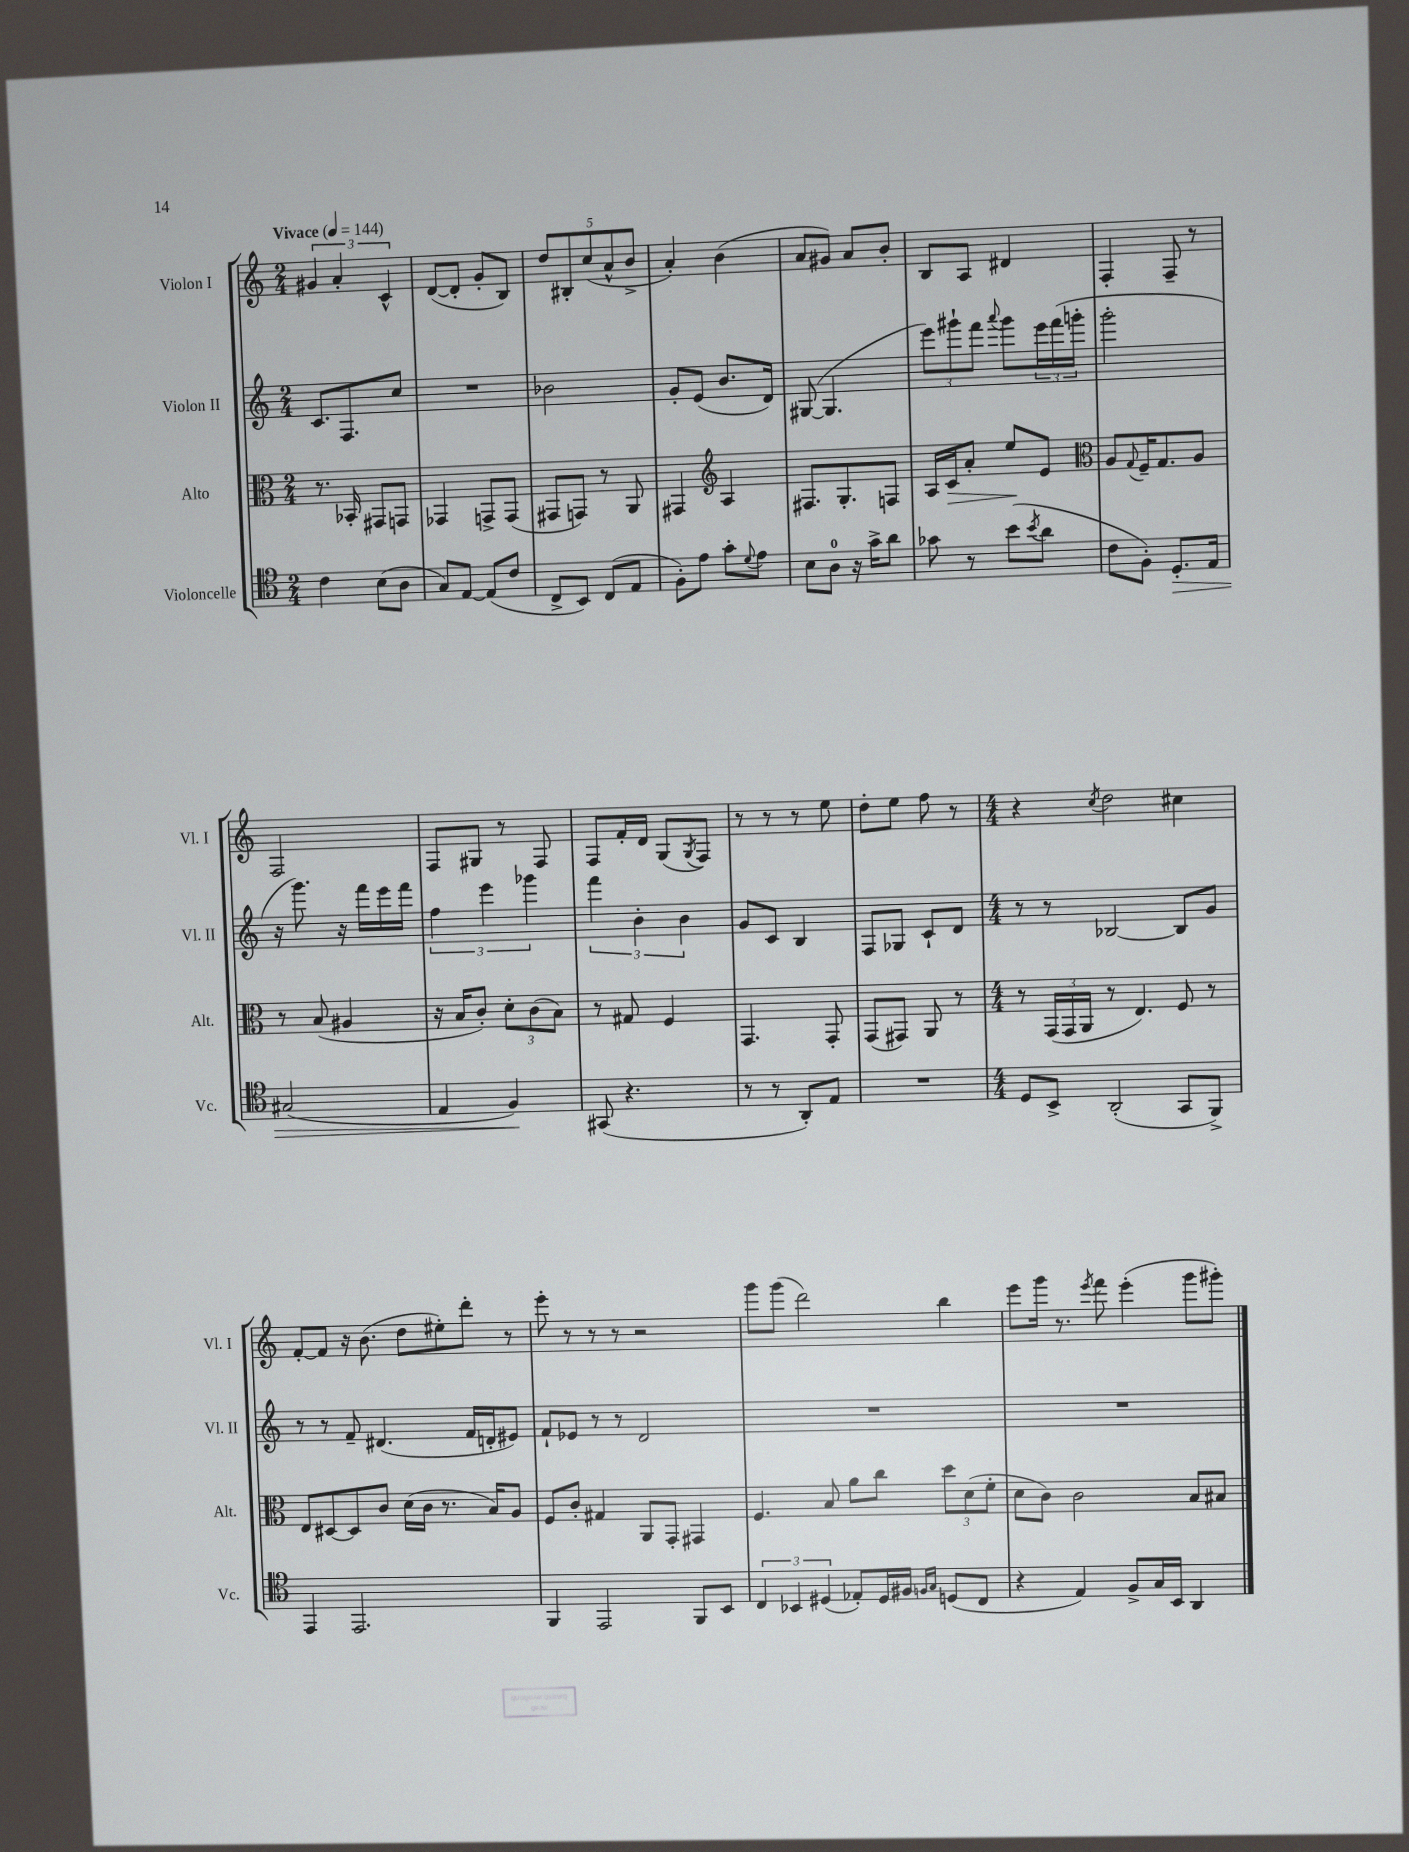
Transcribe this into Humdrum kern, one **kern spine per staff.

**kern	**kern	**kern	**kern
*staff4	*staff3	*staff2	*staff1
*clefC4	*clefC3	*clefG2	*clefG2
*k[]	*k[]	*k[]	*k[]
*M2/4	*M2/4	*M2/4	*M2/4
*MM144	*MM144	*MM144	*MM144
4c\	8.r	8.c/L	6g#/
.	.	.	6a'/
.	16BB-'/	8.F/	.
(8B\L	8GG#/L	.	.
.	.	.	6c^^/
8A\J	8GG/J	8cc/J	.
=	=	=	=
8G/L)	4GG-/	2r	([8d/L
[8E/J	.	.	8d'/]J
(8E/]L	8GG^/L	.	8g'/L
8c/J	(8GG/J	.	8B/J)
=	=	=	=
8C^/L	8GG#/L	2b-\	10dd/L
.	.	.	10B#'/
8BB/J)	8GG/J)	.	.
.	.	.	(10cc/
(8C/L	8r	.	.
.	.	.	10a^^/
8E/J	8AA/	.	.
.	.	.	10b^/J
=	=	=	=
8F'\L)	4GG#/	8g'/L	4a'/)
8e\J	.	(8e/J	.
*	*clefG2	*	*
8g'\L	4A/	8.b/L	(4b\
8qqd/	.	.	.
8e\J	.	.	.
.	.	16d/Jk)	.
=	=	=	=
8B\L	8.F#/L	([8G#/	8a/L
8A\J	.	4.G#/]	8g#/J)
.	8.G'/	.	.
16r	.	.	8a/L
16g^\LK	.	.	.
8a\J	8F/J	.	8b'/J
=	=	=	=
8g-\	16A/LL	12eee\L)	8B/L
.	16c/J	.	.
.	.	12ggg#`\	.
8r	8a'/J	.	8A/J
.	.	12fff\J	.
.	.	8qqaaa/	.
(8b\L	8ee/L	8ggg#\L	4d#/
8qb/	.	.	.
8a\J	8e/J	24eee\L	.
.	.	(24fff\	.
.	.	24ggg'\JJ	.
=	=	=	=
*	*clefC3	*	*
8c\L	8A/L	2ggg'\	4F'/
.	8qqG/	.	.
8F'\J)	16F~/K	.	.
.	8.G/	.	.
8.D'/L	.	.	8F~/
.	8A/J	.	8r
16E/Jk	.	.	.
=	=	=	=
(2G#/	8r	16r	2F/
.	.	8.ggg\)	.
.	(8B/	.	.
.	4A#/	16r	.
.	.	16fff\LL	.
.	.	16eee\	.
.	.	16fff\JJ	.
=	=	=	=
4E/	16r	6ff\	8F/L
.	16B/LK	.	.
.	8c'/J)	.	8G#/J
.	.	6eee\	.
4F/)	12d'\L	.	8r
.	(12c\	6ggg-\	.
.	.	.	8F/
.	12B\J)	.	.
=	=	=	=
(8GG#/	8r	6fff\	8F/L
4.r	8G#/	.	16f'/L
.	.	6b'\	.
.	.	.	16d/JJ
.	4F/	.	(8G/L
.	.	6b\	.
.	.	.	8qG/
.	.	.	8F/J)
=	=	=	=
8r	4.GG/	8g/L	8r
8r	.	8c/J	8r
8AA'/L)	.	4B/	8r
8E/J	8GG'/	.	8ee\
=	=	=	=
2r	(8GG/L	8F/L	8dd'\L
.	8GG#/J)	8G-/J	8ee\J
.	8AA/	8c`/L	8ff\
.	8r	8d/J	8r
=	=	=	=
*M4/4	*M4/4	*M4/4	*M4/4
8D/L	8r	8r	4r
8BB^/J	(24GG/LL	8r	.
.	24GG/	.	.
.	24AA/JJ	.	.
.	.	.	8qcc/
(2AA'/	8r	[2B-/	2dd\
.	4.E/)	.	.
8GG/L	8F/	8B-/]L	4cc#\
8FF^/J)	8r	8g/J	.
=	=	=	=
4EE/	8E/L	8r	[8f'/L
.	[8D#/	8r	8f/]J
2.EE/	8D#/]	8f~/	16r
.	.	.	(8.b\
.	8c/J	(4.d#/	.
.	(16d\LL	.	8dd\L
.	16c\JJ	.	.
.	8.r	.	8ee#'\)
.	.	16f/LL	8ddd'\J
.	16B/LK)	16d'/J	.
.	8A/J	8e#/J)	8r
=	=	=	=
4FF/	8F/L	8f`/L	8eee'\
.	8c'/J	8e-/J	8r
2EE/	4G#/	8r	8r
.	.	8r	8r
.	8AA/L	2d/	2r
.	8GG'/J	.	.
8FF/L	4GG#/	.	.
8BB/J	.	.	.
=	=	=	=
6C/	4.F/	1r	8ggg\L
.	.	.	(8ggg\J
6BB-/	.	.	.
.	.	.	2ddd\)
(6D#/	.	.	.
.	8B/	.	.
8E-'/L)	8a\L	.	.
16D#/L	8cc\J	.	.
16F#/JJ	.	.	.
16qqF/LL	.	.	.
16qqG/JJ	.	.	.
(8D/L	12dd\L	.	4bb\
.	(12d\	.	.
8C/J	.	.	.
.	12f'\J	.	.
=	=	=	=
4r	8d\L	1r	8eee\L
.	8c\J)	.	16ggg\Jk
.	.	.	8.r
4E/)	2c\	.	.
.	.	.	8qeee/
.	.	.	8fff\
8F^/L	.	.	(4eee'\
16G/L	.	.	.
16BB/JJ	.	.	.
4AA/	8B/L	.	8ggg\L
.	8B#/J	.	8ggg#'\J)
==	==	==	==
*-	*-	*-	*-
